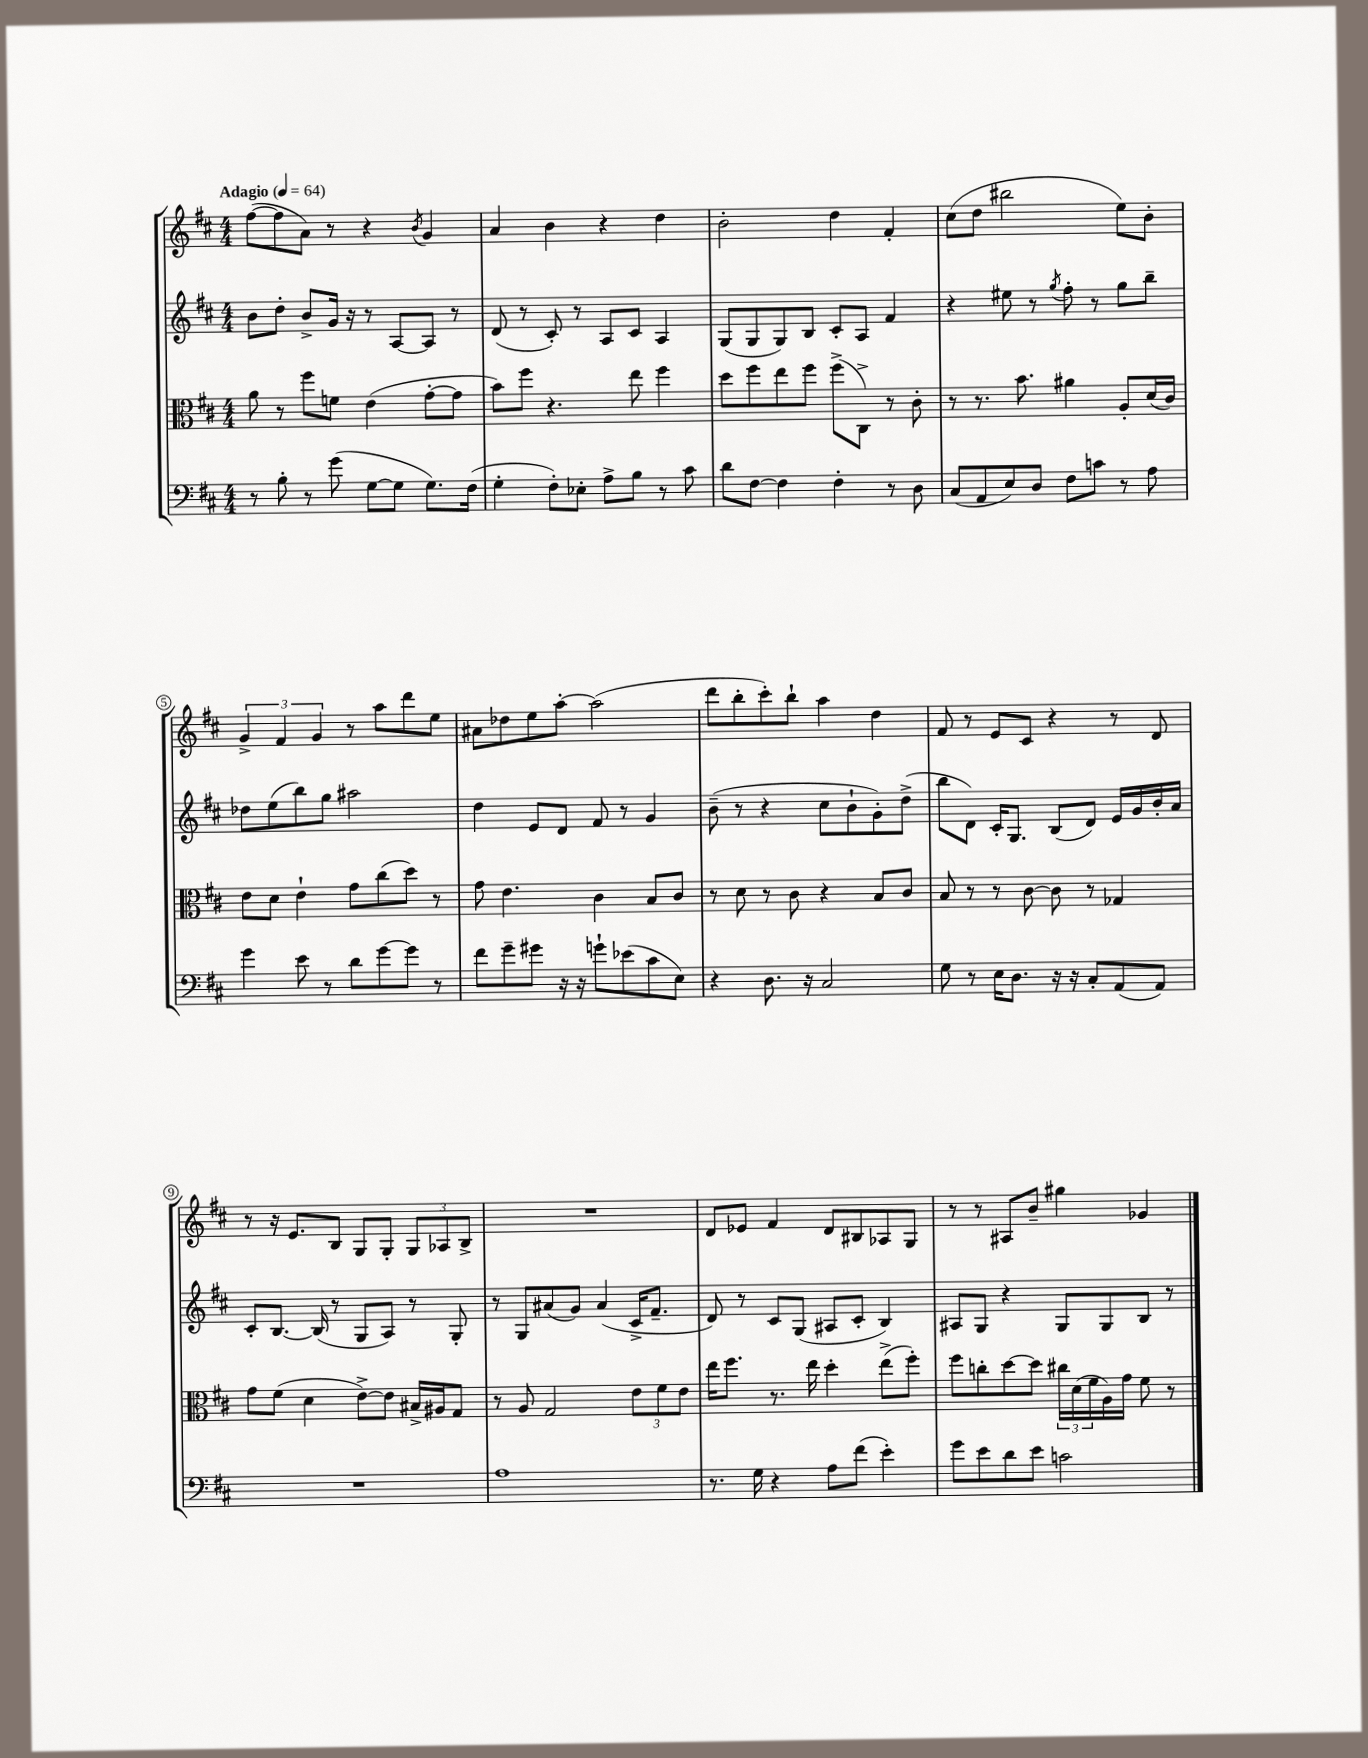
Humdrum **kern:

**kern	**kern	**kern	**kern
*part4	*part3	*part2	*part1
*staff4	*staff3	*staff2	*staff1
*clefF4	*clefC3	*clefG2	*clefG2
*k[f#c#]	*k[f#c#]	*k[f#c#]	*k[f#c#]
*M4/4	*M4/4	*M4/4	*M4/4
*MM64	*MM64	*MM64	*MM64
=1	=1	=1	=1
!	!	!	!LO:TX:a:B:t=Adagio
8r	8a\	8b\L	([8ff#\L
8B'\	8r	8dd'\J	8ff#\]
8r	8ff#\L	8b^/L	8a\J)
(8g\	8fn\J	16g/Jk	8r
.	.	16r	.
[8G\L	(4e\	8r	4r
8G\J]	.	[8A/L	.
.	.	.	8qb/
8.G\L)	[8g'\L	8A/J]	4g/
.	8g\J]	8r	.
(16F#\Jk	.	.	.
=2	=2	=2	=2
4G'\	8b\L)	(8d/	4a/
.	8ff#\J	8r	.
8F#'\L)	4.r	8c#'/)	4b\
8E-X'\J	.	8r	.
8A^\L	.	8A/L	4r
8B\J	8ee\	8c#/J	.
8r	4ff#\	4A/	4dd\
8c#\	.	.	.
=3	=3	=3	=3
8d\L	8dd\L	(8G/L	2b'\
[8F#\J	8ff#\	8G/	.
4F#\]	8ee\	8G/)	.
.	8ff#\J	8B/J	.
4F#'\	(8ff#^\L	8c#'/L	4dd\
.	8C#^\J)	8A/J	.
8r	8r	4f#/	4f#'/
8D\	8c#'\	.	.
=4	=4	=4	=4
(8C#/L	8r	4r	(8cc#\L
8AA/	8.r	.	8dd\J
8E/)	.	8ee#X\	2bb#X\
.	8.b\	.	.
8D/J	.	8r	.
.	.	8qgg/	.
8F#\L	4a#X\	8ff#'\	.
8cn\J	.	8r	.
8r	8A'/L	8gg\L	8ee\L)
8A\	(16d/L	8bb~\J	8b'\J
.	16c#/JJ)	.	.
!!LO:LB:g=z
=5	=5	=5	=5
4g\	8e\L	8dd-X\L	6g^/
.	8d\J	(8ee\	.
.	.	.	6f#/
8e\	4e`\	8bb\)	.
.	.	.	6g/
8r	.	8gg\J	.
8d\L	8g\L	2aa#X\	8r
[8g\	(8cc#\	.	8aa\L
8g\J]	8dd\J)	.	8ddd\
8r	8r	.	8ee\J
=6	=6	=6	=6
8f#\L	8g\	4dd\	8a#X\L
8g~\	4.e\	.	8dd-X\
8g#X\J	.	8e/L	8ee\
16r	.	8d/J	[8aa'\J
16r	.	.	.
8gn`\L	4c#\	8f#/	(2aa\]
(8e-X\	.	8r	.
8c#\	8B/L	4g/	.
8E\J)	8c#/J	.	.
=7	=7	=7	=7
4r	8r	(8b~\	8ddd\L
.	8d\	8r	8bb'\
8.D\	8r	4r	8ccc#'\)
.	8c#\	.	8bb`\J
16r	.	.	.
2C#/	4r	8cc#\L	4aa\
.	.	8b`\	.
.	8B/L	8g'\)	4dd\
.	8c#/J	(8dd^\J	.
=8	=8	=8	=8
8G\	8B/	8bb\L	8f#/
8r	8r	8d\J)	8r
16E\KL	8r	16c#'/KL	8e/L
8.D\J	.	8.G/J	.
.	[8c#\	.	8c#/J
16r	8c#\]	(8B/L	4r
16r	.	.	.
8C#'/L	8r	8d/J)	.
(8AA/	4G-X/	16e/LL	8r
.	.	16g/	.
8AA/J)	.	16b'/	8d/
.	.	16a/JJ	.
!!LO:LB:g=z
=9	=9	=9	=9
1r	8g\L	8c#'/L	8r
.	(8f#\J	[8.B/J	16r
.	.	.	8.e/L
.	4d\	.	.
.	.	(16B/]	.
.	.	8r	8B/J
.	[8e^\L)	8G/L	8G/L
.	8e\J]	8A/J)	8G'/J
.	16B#X^/LL	8r	12G/L
.	16A#X/J	.	.
.	.	.	12A-X/
.	8G/J	8G'/	.
.	.	.	12B^/J
=10	=10	=10	=10
1A	8r	8r	1r
.	8A/	8G/L	.
.	2G/	(8a#X/	.
.	.	8g/J)	.
.	.	(4a#/	.
.	12e\L	16c#^/KL	.
.	.	8.f#~/J	.
.	12f#\	.	.
.	12e\J	.	.
=11	=11	=11	=11
8.r	16ee\KL	8d/)	8d/L
.	8.ff#\J	.	.
.	.	8r	8e-X/J
16G\	.	.	.
4r	8.r	8c#/L	4f#/
.	.	(8G/J	.
.	16ee\	.	.
8A\L	4dd'\	8A#X/L	8d/L
(8f#\J	.	8c#'/J	8B#X/
4e'\)	(8ee^\L	4B/)	8A-X/
.	8ff#'\J)	.	8G/J
=12	=12	=12	=12
8g\L	8ff#\L	8A#X/L	8r
8e\	8ccn'\	8G/J	8r
8d\	[8dd\	4r	8A#X/L
8e\J	8dd\J]	.	8b~/J
2cn\	24cc#X\LL	8G/L	4gg#X\
.	(24d\	.	.
.	24f#\	.	.
.	16A\)	8G/	.
.	16g\JJ	.	.
.	8f#\	8B/J	4g-X/
.	8r	8r	.
==	==	==	==
*-	*-	*-	*-
